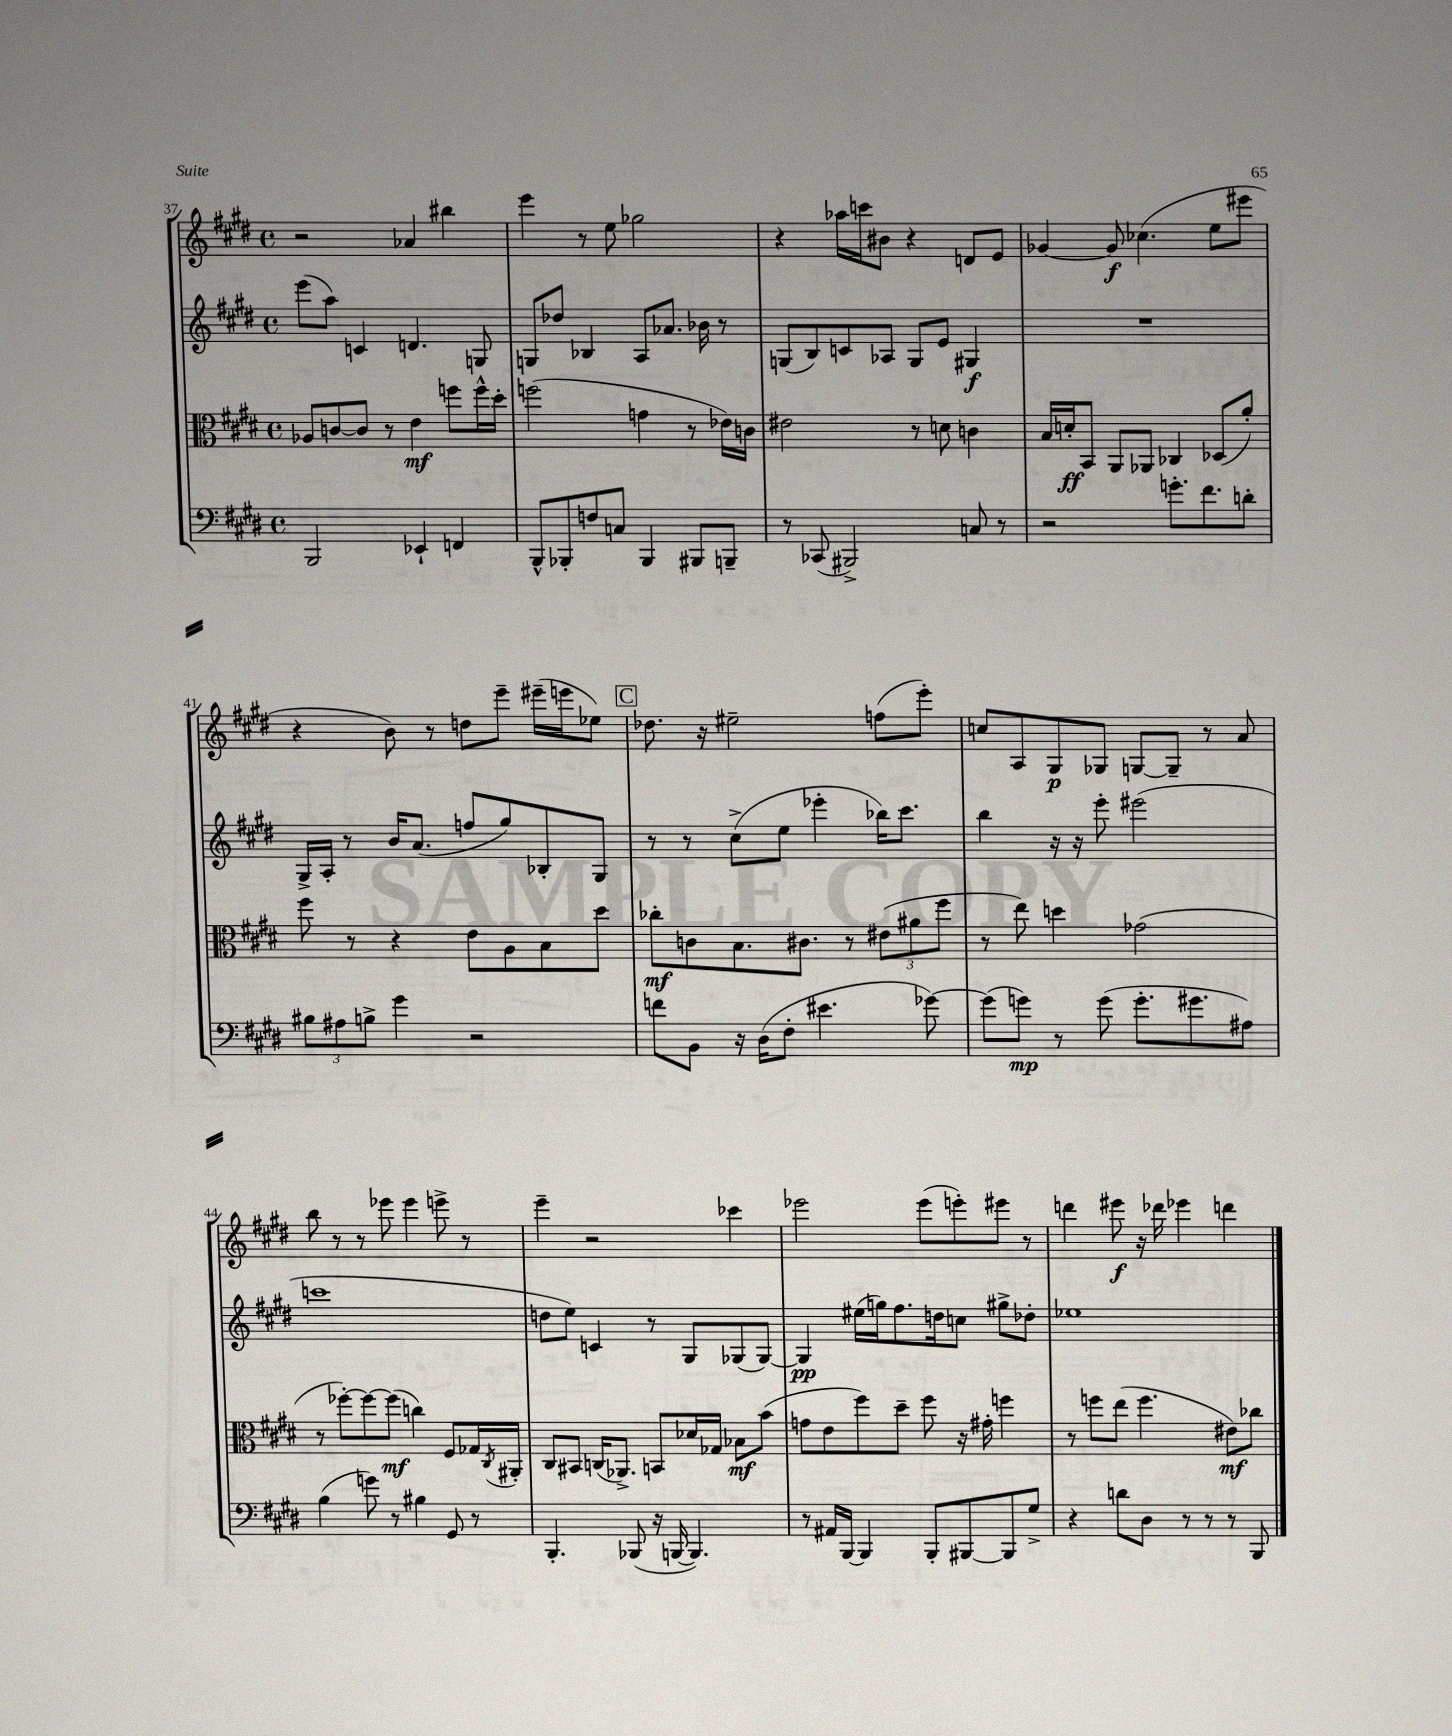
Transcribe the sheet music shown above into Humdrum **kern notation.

**kern	**dynam	**kern	**dynam	**kern	**dynam	**kern	**dynam
*part4	*part4	*part3	*part3	*part2	*part2	*part1	*part1
*staff4	*staff4	*staff3	*staff3	*staff2	*staff2	*staff1	*staff1
*clefF4	*	*clefC3	*	*clefG2	*	*clefG2	*
*k[f#c#g#d#]	*	*k[f#c#g#d#]	*	*k[f#c#g#d#]	*	*k[f#c#g#d#]	*
*M4/4	*	*M4/4	*	*M4/4	*	*M4/4	*
*met(c)	*	*met(c)	*	*met(c)	*	*met(c)	*
=37	=37	=37	=37	=37	=37	=37	=37
2BBB/	.	8A-X/L	.	(8eee\L	.	2r	.
.	.	[8cn/	.	8aa\J)	.	.	.
.	.	8c/J]	.	4cn/	.	.	.
.	.	8r	.	.	.	.	.
4EE-X`/	.	4e\	mf	4.dn/	.	4a-X/	.
4FFn/	.	8ffn\L	.	.	.	4bb#X\	.
.	.	16ff^^\L	.	8Gn/	.	.	.
.	.	16dd#'\JJ	.	.	.	.	.
=38	=38	=38	=38	=38	=38	=38	=38
8BBB^^/L	.	(2ffn\	.	8Gn/L	.	4eee\	.
8BBB-X'/	.	.	.	8dd-X/J	.	.	.
8Fn/	.	.	.	4B-X/	.	8r	.
8Cn/J	.	.	.	.	.	8ee\	.
4BBB-/	.	4gn\	.	8A/L	.	2gg-X\	.
.	.	.	.	8.a-X/J	.	.	.
8BBB#X/L	.	8r	.	.	.	.	.
.	.	.	.	16b-X\	.	.	.
8BBBn~/J	.	16e-X\LL)	.	8r	.	.	.
.	.	16cn\JJ	.	.	.	.	.
=39	=39	=39	=39	=39	=39	=39	=39
8r	.	2e#X\	.	(8Gn/L	.	4r	.
(8CC-X/	.	.	.	8B/)	.	.	.
2BBB#X^/)	.	.	.	8cn/	.	16aa-X\LL	.
.	.	.	.	.	.	16cccn\J	.
.	.	.	.	8A-X/J	.	8b#X\J	.
.	.	8r	.	8G/L	.	4r	.
.	.	8dn\	.	8e/J	.	.	.
8Cn/	.	4cn\	.	4G#X/	f	8dn/L	.
8r	.	.	.	.	.	8e/J	.
=40	=40	=40	=40	=40	=40	=40	=40
2r	.	16B/LL	.	1r	.	[4g-X/	.
.	.	16dn'/J	ff	.	.	.	.
.	.	8BB/J	.	.	.	.	.
.	.	8AA/L	.	.	.	8g-/]	f
.	.	8AA-X/J	.	.	.	(4.cc-X\	.
8.gn'\L	.	4C-X/	.	.	.	.	.
8.f#\	.	.	.	.	.	.	.
.	.	(8D-X/L	.	.	.	8ee\L	.
8dn'\J	.	8a'/J)	.	.	.	8eee#X\J	.
!!LO:LB:g=z
=41	=41	=41	=41	=41	=41	=41	=41
12B#X\L	.	8ff#\	.	16G#^/LL	.	4r	.
.	.	.	.	16A'/JJ	.	.	.
12A#X\	.	.	.	.	.	.	.
.	.	8r	.	8r	.	.	.
12Bn^\J	.	.	.	.	.	.	.
4g#\	.	4r	.	16b/KL	.	8b\)	.
.	.	.	.	(8.a/J	.	.	.
.	.	.	.	.	.	8r	.
2r	.	8e\L	.	8ffn/L	.	8ddn\L	.
.	.	8A\	.	8gg#/)	.	8eee~\J	.
.	.	8B\	.	8B-X'/	.	(16eee#X~\LL	.
.	.	.	.	.	.	16eeen\J	.
.	.	8dd#\J	.	8G#/J	.	8ee-X\J)	.
!!LO:REH:place=s1:t=C
=42	=42	=42	=42	=42	=42	=42	=42
8fn\L	.	8cc-X'\L	mf	8r	.	8.dd-X\	.
8BB\J	.	8cn\	.	8r	.	.	.
.	.	.	.	.	.	16r	.
16r	.	8.B\	.	(8cc#^\L	.	2ee#X~\	.
(16D#\KL	.	.	.	.	.	.	.
8F#'\J	.	.	.	8ee\J	.	.	.
.	.	8.c#X\J	.	.	.	.	.
4.e#X\	.	.	.	4eee-X'\	.	.	.
.	.	8r	.	.	.	.	.
.	.	(12e#X\L	.	16bb-X\KL)	.	(8ffn\L	.
.	.	.	.	8.ccc#\J	.	.	.
.	.	12a#X\	.	.	.	.	.
[8g-X\)	.	.	.	.	.	8eee'\J)	.
.	.	12ff#\J	.	.	.	.	.
=43	=43	=43	=43	=43	=43	=43	=43
(8g-\L]	.	8r	.	4bb\	.	8ccn/L	.
8gn\J)	mp	8ee\)	.	.	.	8A/	.
8r	.	4ddn\	.	16r	.	8G#/	p
.	.	.	.	16r	.	.	.
(8g\	.	.	.	8eee'\	.	8G-X/J	.
8.g'\L	.	(2g-X\	.	(2eee#X\	.	[8Gn/L	.
.	.	.	.	.	.	8G~/J]	.
8.g#X\	.	.	.	.	.	.	.
.	.	.	.	.	.	8r	.
8A#X\J)	.	.	.	.	.	8a/	.
!!LO:LB:g=z
=44	=44	=44	=44	=44	=44	=44	=44
(4B\	.	8r	.	1cccn	.	8bb\	.
.	.	[8ff-X'\L)	.	.	.	8r	.
8gn\)	.	8ff-\_	.	.	.	8r	.
8r	.	(8ff-\J]	mf	.	.	8eee-X\	.
4B#X\	.	4ccn\)	.	.	.	4eee-\	.
8GG#/	.	8F#/L	.	.	.	8eeen^\	.
8r	.	16G-X/L	.	.	.	8r	.
.	.	8qC#/	.	.	.	.	.
.	.	16AA#X'/JJ	.	.	.	.	.
=45	=45	=45	=45	=45	=45	=45	=45
4.BBB'/	.	8C#/L	.	8ddn\L	.	4eee~\	.
.	.	8BB#X/J	.	8ee\J)	.	.	.
.	.	(16Cn/KL	.	4cn/	.	2r	.
.	.	8.AA-X^/J)	.	.	.	.	.
(8BBB-X/	.	.	.	.	.	.	.
16r	.	8BBn/L	.	8r	.	.	.
[16BBBn/	.	.	.	.	.	.	.
4.BBB/])	.	16d-X/L	.	8G#/L	.	.	.
.	.	16G-X/JJ	.	.	.	.	.
.	.	8B-X\L	mf	(8G-X/	.	4ccc-X\	.
.	.	(8b\J	.	[8G-/J)	.	.	.
=46	=46	=46	=46	=46	=46	=46	=46
8r	.	8gn\L	.	4G-/]	pp	2eee-X\	.
16AA#X/LL	.	8e\	.	.	.	.	.
[16BBB/JJ	.	.	.	.	.	.	.
4BBB/]	.	8ff#\)	.	(16ee#X\LL	.	.	.
.	.	.	.	16ggn\J)	.	.	.
.	.	8dd#~\J	.	8.ff#\	.	.	.
8BBB'/L	.	8ff#\	.	.	.	(8eee-\L	.
.	.	.	.	16ddn\k	.	.	.
[8BBB#X/	.	16r	.	8ccn\J	.	8eeen'\)	.
.	.	16g#X'\	.	.	.	.	.
8BBB#/]	.	4ffn\	.	8gg#X^\L	.	8eee#X\J	.
8G#^/J	.	.	.	8dd-X'\J	.	8r	.
=47	=47	=47	=47	=47	=47	=47	=47
4r	.	8r	.	1ee-X	.	4dddn\	.
.	.	8ffn\L	.	.	.	.	.
8dn\L	.	(8ee\J	.	.	.	8eee#X\	f
8D#\J	.	4.ff\	.	.	.	16r	.
.	.	.	.	.	.	16ddd-X\	.
8r	.	.	.	.	.	4eee-X\	.
8r	.	.	.	.	.	.	.
8r	.	8e#X\L)	mf	.	.	4dddn\	.
8BBB/	.	8cc-X\J	.	.	.	.	.
==	==	==	==	==	==	==	==
*-	*-	*-	*-	*-	*-	*-	*-
